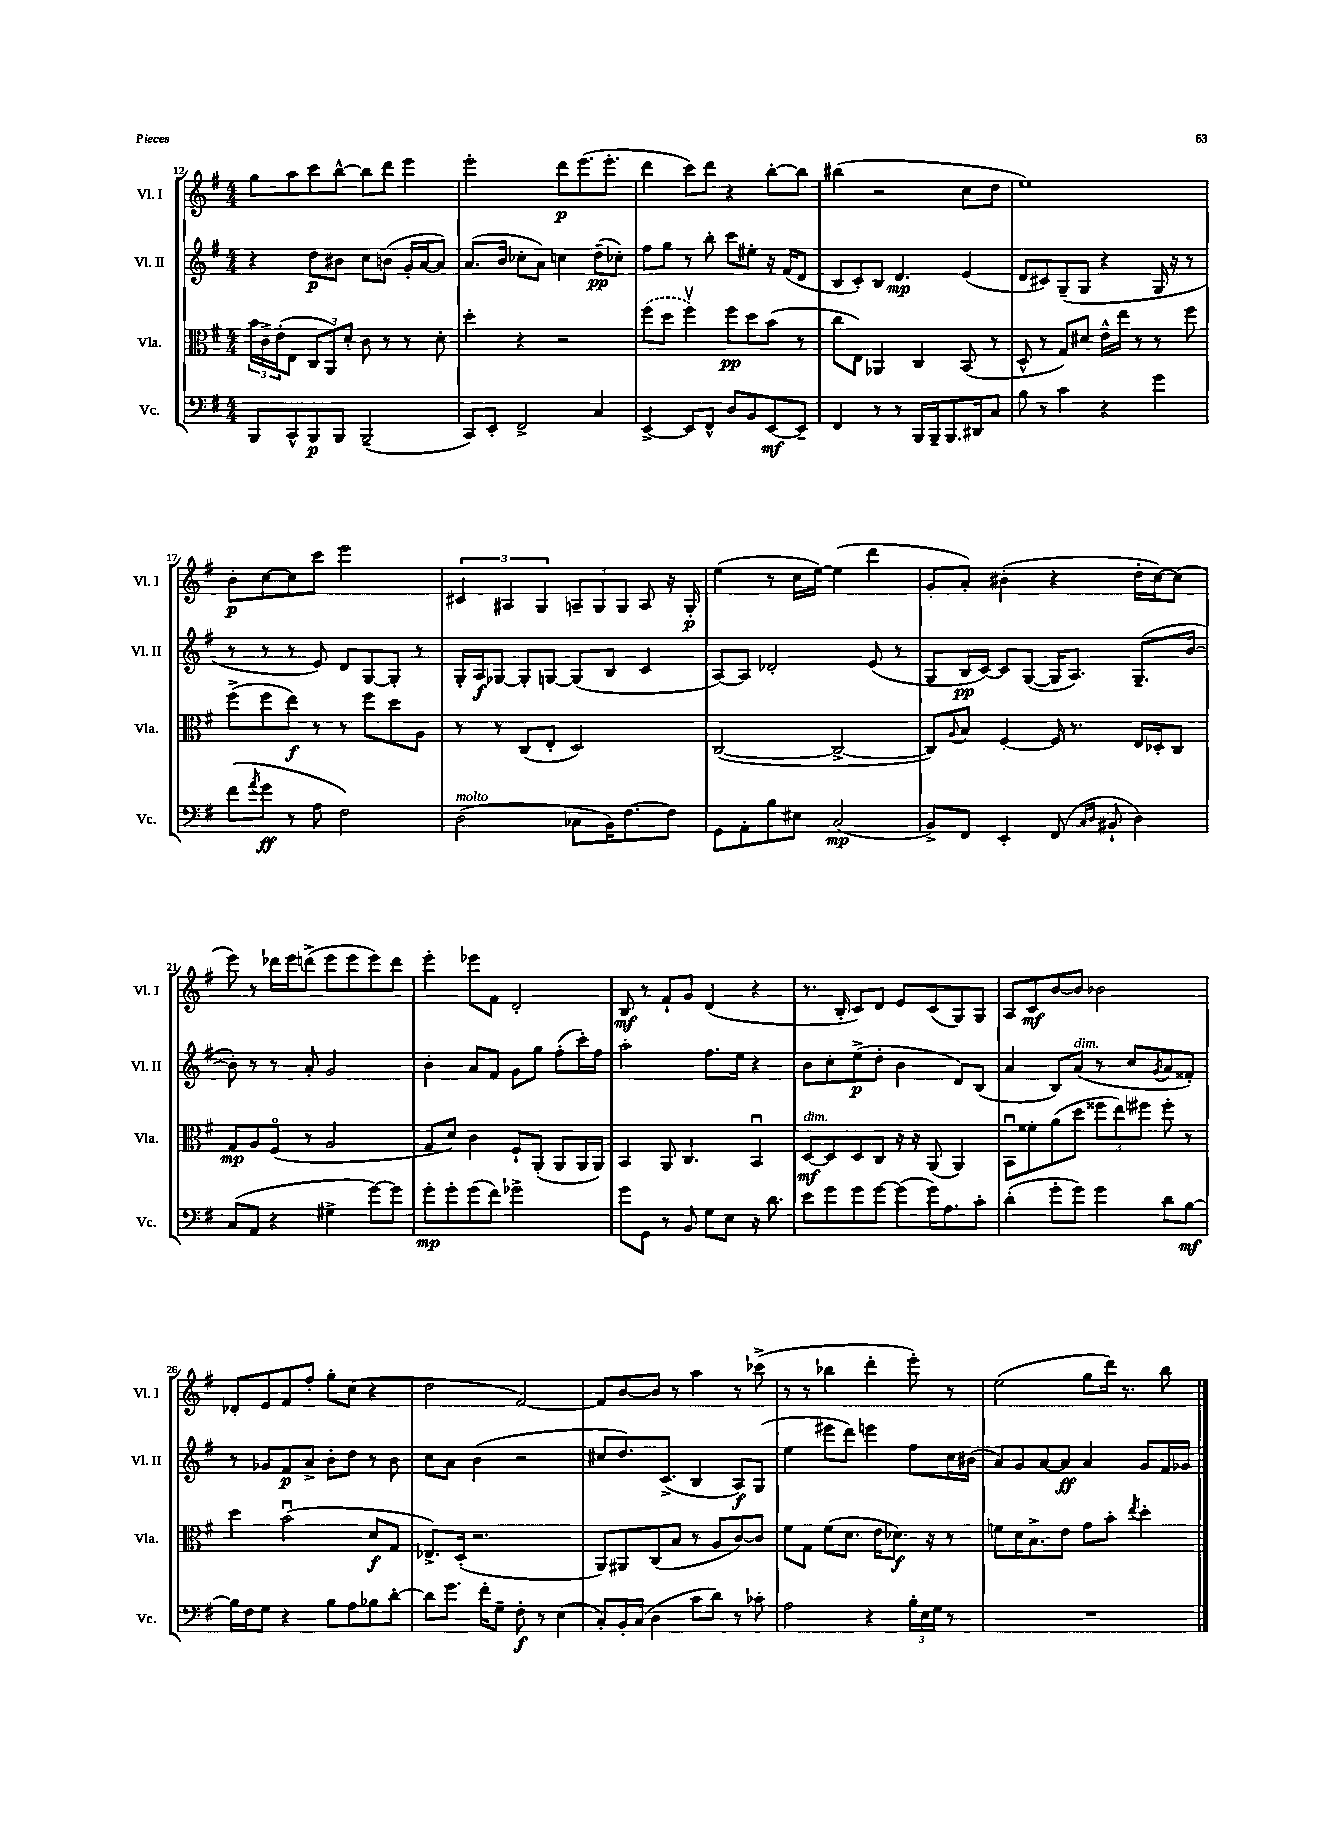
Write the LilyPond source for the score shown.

<<
\new StaffGroup <<
\new Staff = "s0" \with { instrumentName = "Vl. I" shortInstrumentName = "Vl. I" } {
    \clef treble \key g \major \numericTimeSignature \time 4/4
    g''8 a''8 c'''8 b''8~-^ b''8 d'''8 e'''4 |
    e'''2-. d'''8\p e'''8.( e'''8.-. |
    d'''4 c'''8) d'''8 r4 b''8~-. b''8 |
    bis''4( r2 c''8 d''8 |
    e''1) |
    b'8-.\p c''8~ c''8 c'''8 e'''2 |
    \tuplet 3/2 { cis'4 ais4 g4 } \tuplet 3/2 { a8-- g8 g8 } a8 r16 g16-.\p |
    e''4( r8 c''16 e''16~) e''4( d'''4 |
    g'8-. a'8-.) bis'4-.( r4 d''16-. c''16~) c''8( |
    e'''8) r8 des'''16 e'''16 d'''8->( e'''8 e'''8 e'''8) d'''8 |
    e'''4-. ees'''8 fis'8 d'2-. |
    b8\mf r8 fis'8-! g'8 d'4( r4 |
    r8. b16-. c'8) d'8 e'8 c'8( g8) g8 |
    a8 c'8\mf b'8~ b'8 bes'2 |
    des'8-. e'8 fis'8 fis''8-. g''8-. c''8( r4 |
    d''2 fis'2~) |
    fis'8 b'8~ b'8 r8 a''4 r8 ces'''8->( |
    r8 r8 bes''4 d'''4-. e'''8-.) r8 |
    e''2( g''8 d'''16) r8. b''8 \bar "|." |
}
\new Staff = "s1" \with { instrumentName = "Vl. II" shortInstrumentName = "Vl. II" } {
    \clef treble \key g \major \numericTimeSignature \time 4/4
    r4 d''8\p bis'8 c''8 b'8( g'16-. a'16~ a'8) |
    a'8.( b'16 ces''8-. a'8) c''4 d''8--\pp( ces''8-.) |
    fis''8 g''8 r8 b''8-. c'''8 eis''8-. r16 fis'16( d'8 |
    b8 c'8-.) b8 d'4.\mp e'4( |
    d'8 cis'8) g8--( g8 r4 g16 r16 r8 |
    r8 r8 r8 e'8) d'8 g8~ g8-. r8 |
    g16-. a16\f ges8~ ges8-. g8~ g8( b8 c'4 |
    a8~) a8 des'2-. e'8( r8 |
    g8 b16\pp c'16~) c'8 g8~( g16 a8.) g8.--( b'16~ |
    b'8-.) r8 r8 a'8-. g'2 |
    b'4-. a'8 fis'8 g'8 g''8 fis''8-.( c'''16-.) fis''16 |
    a''2-. fis''8. e''16 r4 |
    b'8 c''8-. e''8->\p( d''8-. b'4 d'8) b8( |
    a'4 b8) a'8^\markup { \italic "dim." }( r8 c''8 \acciaccatura { g'8 } a'8 fisis'8-.) |
    r8 ges'8 fis'8\p a'8-> b'8-. d''8 r8 b'8 |
    c''8 a'8 b'4( r2 |
    cis''8 d''8.) c'8.->( b4 a8\f) g8( |
    e''4 eis'''8 d'''8) e'''4 fis''8 c''16 bis'16( |
    a'8) g'8 a'8~ a'8\ff a'4 g'8 fis'16 ges'16 \bar "|." |
}
\new Staff = "s2" \with { instrumentName = "Vla." shortInstrumentName = "Vla." } {
    \clef alto \key g \major \numericTimeSignature \time 4/4
    \tuplet 3/2 { b'16 c'16-> e'16-.( } e8 \tuplet 3/2 { c8 a,8) d'8-. } c'8 r8 r8 d'8-. |
    d''4-. r4 r2 |
    \once \slurDashed fis''8( d''8 fis''4\upbow) fis''8\pp d''8 b'8( r8 |
    c''8 e8) aes,4 c4 b,8( r8 |
    d8-^ r8 g8) dis'8 e'16-^ e''16 r8 r8 fis''8 |
    fis''8->( fis''8 e''8\f) r8 r8 fis''8 d''8 a8 |
    r8 r8 c8( e8-. d2) |
    c2~( c2~-> |
    c8) \appoggiatura { a8 } b8 fis4~-. fis16 r8. e16 des16-. c8 |
    g8\mp a8 fis8\flageolet( r8 a2 |
    g8 d'8) c'4 fis8-! a,8-.( a,8 a,16 a,16) |
    b,4 a,8 c4. b,4\downbow |
    d8~\mf^\markup { \italic "dim." } d8 d8 c8 r16 r16 a,8( a,4) |
    b,8\downbow fisis'8-. a'8( d''8 \tuplet 3/2 { fisis''8 e''8) fis''8 } fis''8-. r8 |
    d''4 b'2\downbow( d'8\f g8 |
    ees8.->) d16-.( r2. |
    a,8) ais,8 c8( b8 r8 a8 c'8~) c'8 |
    fis'8 g8 fis'8( d'8. e'16 des'8.\f) r16 r8 |
    f'8 d'16 b8.-> e'8 g'8 b'8-. \acciaccatura { e''8 } d''4-. \bar "|." |
}
\new Staff = "s3" \with { instrumentName = "Vc." shortInstrumentName = "Vc." } {
    \clef bass \key g \major \numericTimeSignature \time 4/4
    b,,8 c,8-^ b,,8\p b,,8 b,,2--( |
    c,8) e,8-. fis,2-> c4 |
    e,4~-> e,8 fis,8-^ d8 b,8 e,8~\mf e,8-- |
    fis,4 r8 r8 b,,16 b,,16-- b,,8. dis,16 c8 |
    b8 r8 c'4 r4 g'4 |
    fis'8( \acciaccatura { a'8 } g'8\ff r8 a8 fis2) |
    d2^\markup { \italic "molto" }( ces8 b,16) fis8.~ fis8 |
    g,8 a,8-. b8 eis8 c2\mp( |
    b,8->) fis,8 e,4-. fis,8( \grace { c16 d16 } bis,8-! d4) |
    c8( a,8 r4 gis4-> g'8~) g'8 |
    g'8-.\mp g'8-. g'8( fis'8) ges'2-> |
    g'8 g,8 r8 b,8 g8 e8 r16 d'8. |
    e'8 g'8 g'8 g'8~ g'8( g'16) a8. c'8-. |
    d'4-.( g'8-. g'8) g'4 d'8 b8~\mf |
    b16 fis16 g8 r4 b8 a8 bes8 d'8~-. |
    d'8 g'8. fis'16-. g8-- fis8-.\f r8 e4( |
    c8-.) b,16-. c16( d4 c'8 d'8) r8 ces'8-. |
    a2 r4 \tuplet 3/2 { b16-. e16 g16 } r8 |
    R1 \bar "|." |
}
>>
>>
\layout { \context { \Score currentBarNumber = #12 } }
